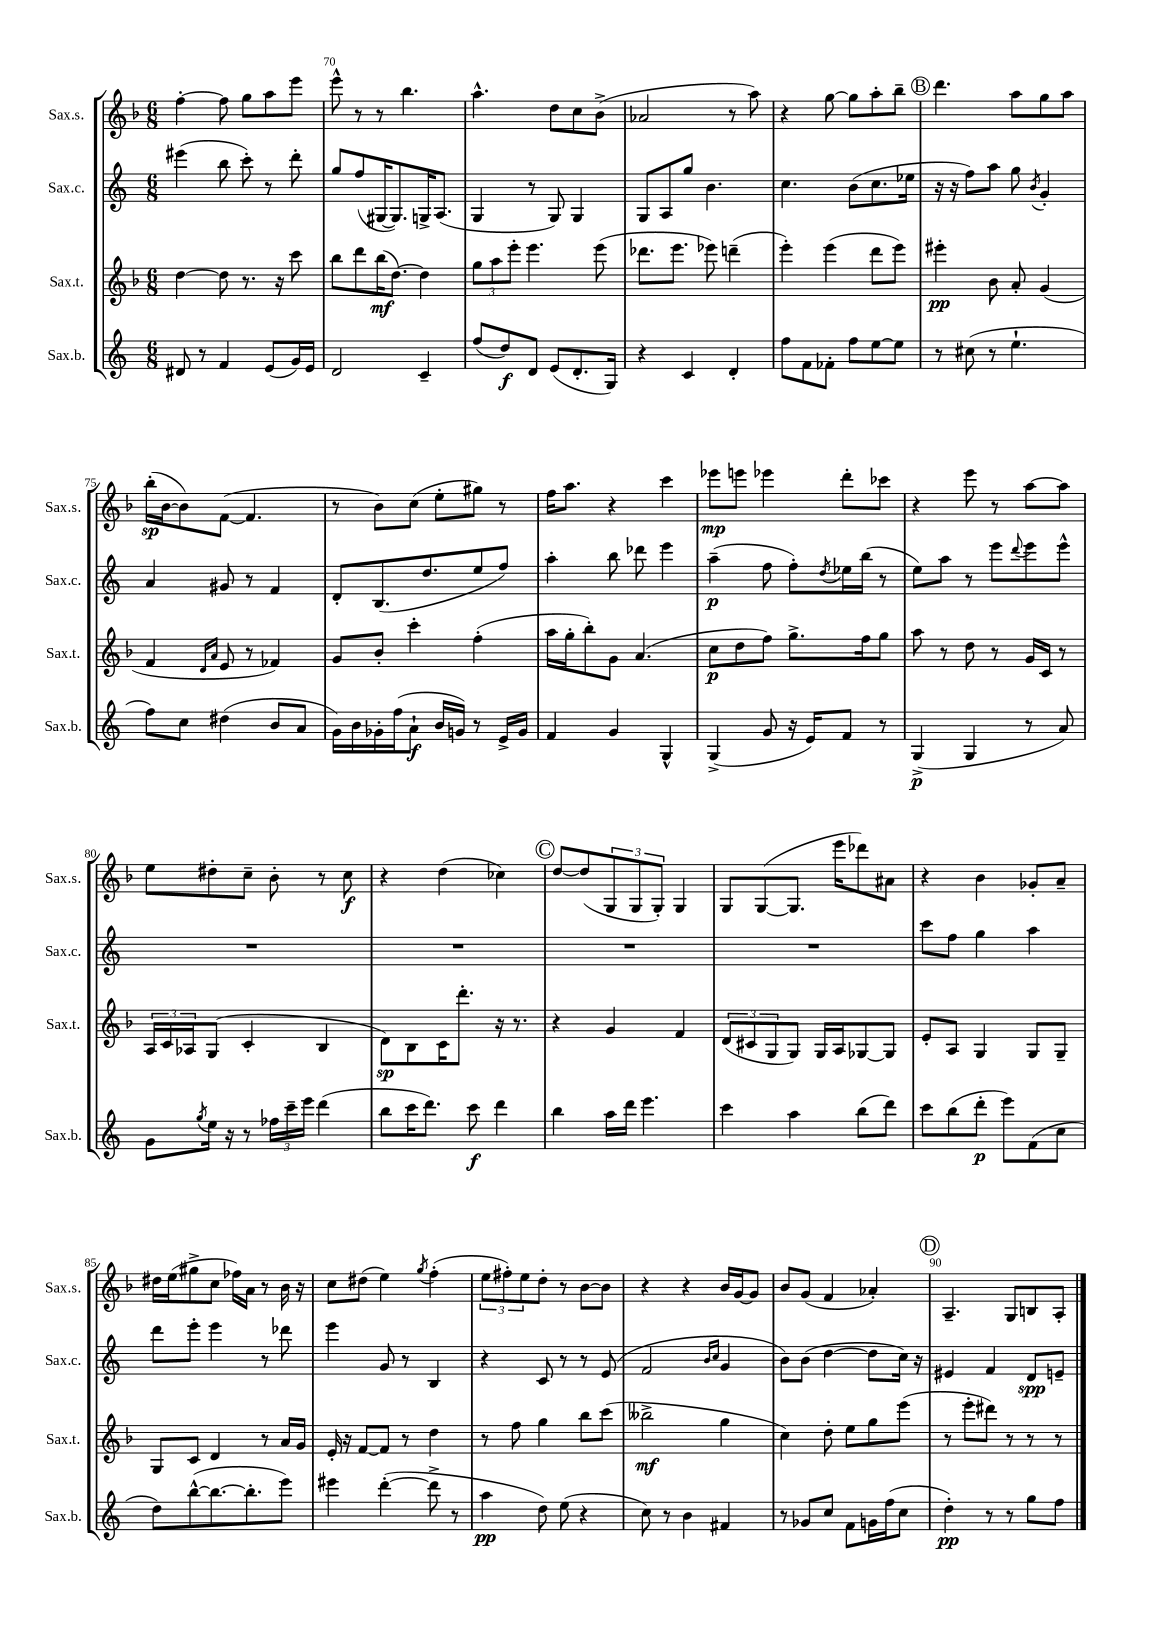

**kern	**kern	**kern	**kern
*staff4	*staff3	*staff2	*staff1
*clefG2	*clefG2	*clefG2	*clefG2
*k[]	*k[b-]	*k[]	*k[b-]
*M6/8	*M6/8	*M6/8	*M6/8
8d#	[4dd	(4eee#	[4ff'
8r	.	.	.
4f	8dd]	8bb	8ff]
.	8.r	8ccc')	8gg
(8e	.	8r	8aa
.	16r	.	.
16g)	8ccc	8ddd'	8eee
16e	.	.	.
=	=	=	=
2d	8bb-	8gg	8eee^^
.	8ddd	(8ff	8r
.	(16bb-	[16G#	8r
.	[8.dd)	8.G#])	.
.	.	.	4.bb-
4c~	4dd]	16G^	.
.	.	(8.A	.
=	=	=	=
(8ff	12gg	4G	4.aa^^
.	12aa	.	.
8dd)	.	.	.
.	12eee'	.	.
8d	4.eee	8r	.
(8e	.	8G)	8dd
8.d'	.	4G	8cc
.	(8eee	.	(8b-^
16G)	.	.	.
=	=	=	=
4r	8.ddd-	8G	2a-
.	.	8A	.
.	8.eee	.	.
4c	.	8gg	.
.	8eee-)	4.b	.
4d'	(4ddd~	.	8r
.	.	.	8aa)
=	=	=	=
8ff	4eee')	4.cc	4r
8f	.	.	.
8f-'	(4eee	.	[8gg
8ff	.	(8b	8gg]
[8ee	8ddd	8.cc	8aa'
8ee]	8eee)	.	8bb-~
.	.	16ee-	.
=	=	=	=
8r	4eee#'	16r	4.ddd
.	.	16r	.
(8cc#	.	8ff)	.
8r	8b-	8aa	.
4.ee`	8a'	8gg	8aa
.	.	8qb	.
.	(4g	4g'	8gg
.	.	.	8aa
=	=	=	=
8ff)	4f	4a	(16bb-'
.	.	.	[16b-
8cc	.	.	8b-])
.	16qqd	.	.
.	16qqa	.	.
(4dd#	8e	8g#	([8f
.	8r	8r	4.f]
8b	4f-)	4f	.
8a	.	.	.
=	=	=	=
16g)	8g	8d'	8r
16b	.	.	.
16g-'	8b-'	(8.B	8b-)
(16ff	.	.	.
8a`	4ccc'	.	(8cc
.	.	8.dd	.
16b	.	.	8ee'
16g)	.	.	.
8r	(4ff'	8ee	8gg#)
16e^	.	8ff)	8r
16g	.	.	.
=	=	=	=
4f	16aa	4aa'	16ff
.	16gg'	.	8.aa
.	8bb-')	.	.
4g	8g	8bb	4r
.	(4.a	8ddd-	.
4G^^	.	4eee	4ccc
=	=	=	=
(4G^	8cc	(4aa~	8eee-
.	8dd	.	8eee
8g	8ff)	8ff	4eee-
16r	8.gg^	8ff')	.
16e)	.	.	.
.	.	8qdd	.
8f	.	16ee-	8ddd'
.	16ff	(16bb	.
8r	8gg	8r	8ccc-
=	=	=	=
(4G^	8aa	8ee)	4r
.	8r	8aa	.
4G	8dd	8r	8eee
.	8r	8eee	8r
.	.	8qqddd	.
8r	16g	8eee	[8aa
.	16c	.	.
8a)	8r	8eee^^	8aa]
=	=	=	=
8g	24A	2.r	8ee
.	24c	.	.
.	24A-	.	.
8qgg	.	.	.
16ee	(8G	.	8dd#'
16r	.	.	.
8r	4c'	.	8cc~
24ff-	.	.	8b-'
24ccc~	.	.	.
24eee	.	.	.
(4ddd	4B-	.	8r
.	.	.	8cc
=	=	=	=
8bb	8d)	2.r	4r
16ccc	8B-	.	.
8.ddd)	.	.	.
.	16c	.	(4dd
.	8.ddd'	.	.
8ccc	.	.	.
4ddd	16r	.	4cc-)
.	8.r	.	.
=	=	=	=
4bb	4r	2.r	[8dd
.	.	.	(8dd]
16aa	4g	.	12G
16ddd	.	.	.
.	.	.	12G
4.eee	.	.	.
.	.	.	12G')
.	4f	.	4G
=	=	=	=
4ccc	(12d	2.r	8G
.	12c#	.	.
.	.	.	([8G
.	12G	.	.
4aa	8G)	.	8.G]
.	16G	.	.
.	16A	.	16eee
(8bb	[8G-	.	8ddd-)
8ddd)	8G-]	.	8a#
=	=	=	=
8ccc	8e'	8ccc	4r
(8bb	8A	8ff	.
8ddd'	4G	4gg	4b-
8eee)	.	.	.
(8f	8G	4aa	8g-'
8cc	8G~	.	8a~
=	=	=	=
8dd)	8G	8ddd	16dd#
.	.	.	(16ee
([8bb^^	8c	8eee'	8gg#^
8.bb_	4d	4eee	8cc
.	.	.	16ff-)
8.bb']	.	.	16a
.	8r	8r	8r
8eee)	16a	8ddd-	16b-
.	16g	.	16r
=	=	=	=
4eee#	16e'	4eee	8cc
.	16r	.	.
.	[8f	.	(8dd#
([4ddd'	8f]	8g	4ee)
.	8r	8r	.
.	.	.	8qgg
8ddd^]	4dd	4B	(4ff'
8r	.	.	.
=	=	=	=
4aa	8r	4r	12ee
.	.	.	12ff#')
.	8ff	.	.
.	.	.	12ee
8dd)	4gg	8c	8dd'
(8ee	.	8r	8r
4r	8bb-	8r	[8b-
.	(8ccc	(8e	8b-]
=	=	=	=
8cc)	2bb--^	2f	4r
8r	.	.	.
4b	.	.	4r
.	.	16qqb	.
.	.	16qqcc	.
4f#	4gg	4g	16b-
.	.	.	[16g
.	.	.	8g]
=	=	=	=
8r	4cc)	8b)	8b-
8g-	.	(8b	(8g
8cc	8dd'	[4dd	4f
8f	8ee	.	.
16g	8gg	8dd]	4a-')
(16ff	.	.	.
8cc	(8eee	16cc)	.
.	.	16r	.
=	=	=	=
4dd')	8r	4e#	4.A~
.	8eee'	.	.
8r	8ddd#)	4f	.
8r	8r	.	8G
8gg	8r	8d	8B
8ff	8r	8e~	8A'
==	==	==	==
*-	*-	*-	*-
